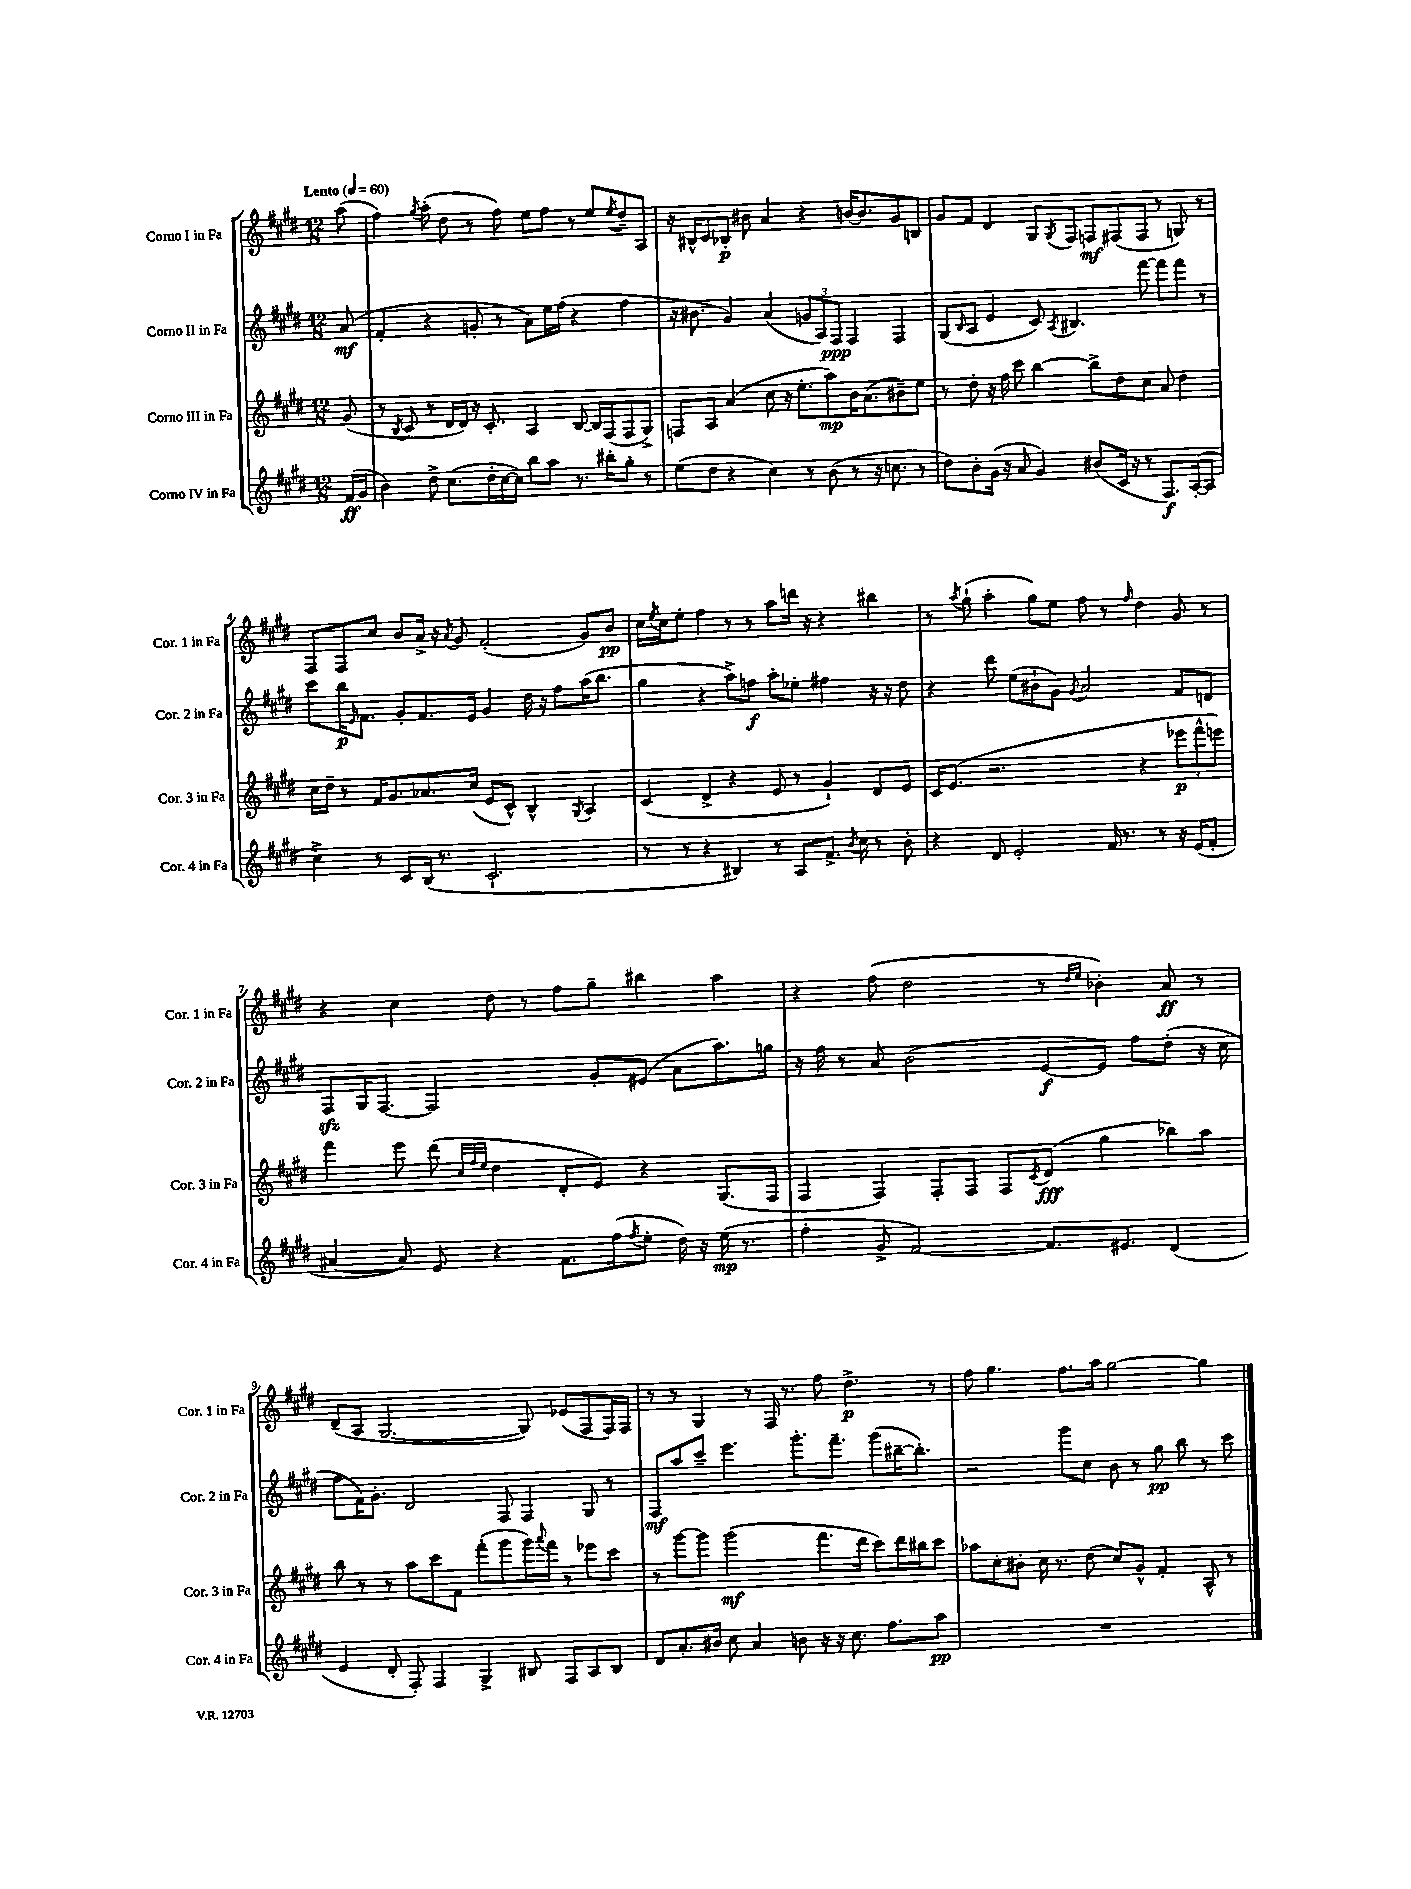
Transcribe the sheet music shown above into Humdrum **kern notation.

**kern	**kern	**kern	**kern
*staff4	*staff3	*staff2	*staff1
*clefG2	*clefG2	*clefG2	*clefG2
*k[f#c#g#d#]	*k[f#c#g#d#]	*k[f#c#g#d#]	*k[f#c#g#d#]
*M12/8	*M12/8	*M12/8	*M12/8
*MM60	*MM60	*MM60	*MM60
(16f#/LL	(8g#/	(8a/	(8aa\
16g#/JJ	.	.	.
=	=	=	=
4b\)	8r	4f#'/	4ff#\)
.	8qB/	.	.
.	8c#/	.	.
.	.	.	8qgg#/
8dd#^\	8r	4r	(8aa'\
(8.cc#\L	16d#/LL	.	8dd#\
.	16d#/JJ)	.	.
.	16r	8g'/	8r
16dd#'\L	8.c#'/	.	.
[16cc#\	.	8r	8ff#\)
16cc#\]JJ)	.	.	.
8bb\L	4A/	8a\L)	8ee\L
8aa\J	.	16ee\L	8ff#\J
.	.	(16ff#\JJ	.
8.r	[8B/	4r	8r
.	16B/]LL	.	8ee/L
16bb#'\LK	(16F#/J	.	.
.	.	.	8qee/
8gg#'\J	8F#/	4ff#\	8dd#~/
8r	8G#^/J)	.	8A/J
=	=	=	=
(8ee\L	8F/L	16r	16r
.	.	8.b#\	16B#^^/LK
8dd#\J	8A/J	.	8c#/
4r	(4a/	4g#/)	8B-'/J
.	.	.	8b#\
4cc#\)	8cc#\	(4a/	4a/
.	16r	.	.
.	8.ee'\L	.	.
8r	.	12g/L	4r
.	.	12A/)	.
(8b\	8aa\)	.	.
.	.	12F#/J	.
8r	16b\K	4F#/	[16b/LK
.	(8.a\	.	8.b/]
16r	.	.	.
8.cc\	.	.	.
.	8b#~\)	4F#/	8g#/
8r	8ee\J	.	8B/J
=	=	=	=
8dd#\L)	8r	(8G#/L	8g#/L
.	.	16qqB/	.
8b'\	8dd#'\	8A/J	8f#/J
(16g#\Jk	16r	4e/	4d#/
16r	16ff#\	.	.
8a/	8ccc#\	.	.
4g#/)	[4bb\	8c#/)	8G#/L
.	.	8qA/	8qG#/
.	.	4.B#/	8F#/J
(8b#/L	8bb^\]L	.	8F/L
16c#/Jk	8dd#\	.	(8F#/
16r	.	.	.
8r	8cc#\J	[8fff#\	8F#/J
8.F#/L)	8a/	8fff#\]L	8r
.	4dd#\	8fff#\J	8G/)
([16A'/k	.	.	.
8A/]J	.	8r	8r
=	=	=	=
4cc#^\)	16cc#\LL	8ccc#\L	8F#/L
.	16dd#~\JJ	.	.
.	8r	16bb\K	8F#/
.	.	16qqe/	.
.	.	8.f#\J	.
8r	16f#/LK	.	8cc#/J
.	8.g#/	.	.
8c#/L	.	8g#'/L	8b/L
(16B/Jk	8.a-/	8.f#/	16a^/Jk
8.r	.	.	16r
.	.	.	8qa/
.	.	.	8g#/
.	(16cc#/Jk	16e/Jk	.
2.c#`/	8e/L	4g#/	(2f#'/
.	8c#^^/J)	.	.
.	4B^^/	16dd#\	.
.	.	16r	.
.	.	8ff#\L	.
.	8qG#/	.	.
.	4A/	(16aa\K	8g#/L)
.	.	8.bb\J	.
.	.	.	8b/J
=	=	=	=
8r	(4c#/	4gg#\	16cc#\LL
.	.	.	8qee/
.	.	.	16cc#\J
8r	.	.	8ee'\J
4r	4d#^/	4r	4ff#\
4B#/)	4r	8aa^\L)	8r
.	.	8ff\J	8r
8r	8e/	8aa'\L	8aa\L
8A/L	8r	8ee-'\J	16ddd\Jk
.	.	.	16r
8.f#^/J	4g#`/)	4ff#\	4r
8qb/	.	.	.
16cc#\	.	.	.
8r	8d#/L	16r	4bb#\
.	.	16r	.
8b'\	8e/J	8dd#\	.
=	=	=	=
4r	16c#/LK	4r	8r
.	(8.e/J	.	.
.	.	.	8qaa/
.	.	.	(8gg#`\
8d#/	2.r	8ddd#\	4aa'\
2e'/	.	(8ee\L	.
.	.	8b#`\	8gg#\L)
.	.	8g#\J)	8ee\J
.	.	8qg#/	.
.	.	2a/	8ff#\
16f#/	.	.	8r
8.r	.	.	.
.	.	.	16qqff#/
.	4r	.	4dd#\
8r	.	.	.
16r	12eee-\L	8f#/L	8g#/
(16e/LK	.	.	.
.	12fff#^^\	.	.
8f#'/J	.	8d/J	8r
.	12eee\J)	.	.
=	=	=	=
[4a#/	4fff#\	8F#/L	4r
.	.	16G#/K	.
.	.	[8.F#/J	.
8a#/])	8eee\	.	4cc#\
8e/	(8ddd#\	2F#/]	.
.	32qqcc#/LLL	.	.
.	32qqff#/	.	.
.	32qqee/JJJ	.	.
4r	4dd#\	.	8dd#\
.	.	.	8r
8.f#\L	8d#'/L	.	8ff#\L
.	8e/J)	8g#'/L	8gg#~\J
(16ff#\k	.	.	.
8qff#/	.	.	.
8ee'\J	4r	(8e#/J	4bb#\
16dd#\)	.	8a\L	.
16r	.	.	.
(16ee\	(8.G#/L	8.aa\)	4aa\
8.r	.	.	.
.	16F#/Jk	16gg\Jk	.
=	=	=	=
4ff#'\	4F#/	16r	4r
.	.	16ff#\	.
.	.	8r	.
8g#^/	4F#/)	8a/	(8ff#\
[2f#/)	.	(2b\	2dd#\
.	8F#'/L	.	.
.	8F#/J	.	.
.	8F#/L	.	.
.	8qc#/	.	.
8.f#/]L	(8d#/J	[8e/L	8r
.	.	.	16qqdd#/LL
.	.	.	16qqee/JJ
.	4gg#\	8e/]J)	4b-'\)
8.e#/J	.	.	.
.	.	8ff#\L	.
(4d#/	8bb-\L)	(8dd#'\J	8a/
.	8aa\J	16r	8r
.	.	16cc#\	.
=	=	=	=
4e/	8bb\	8ff#\L	(8d#~/L
.	8r	16f#\K)	8A/J
.	.	8.g#'\J	.
8d#'/	8r	.	[2.G#/
8F#'/)	8aa\L	2d#/	.
4F#/	8ccc#\	.	.
.	8f#\J	.	.
4G#^/	(8fff#'\L	.	.
.	8ggg#\	8F#/	.
8B#/	16ggg#\L)	4F#/	8G#/])
.	8qqaaa/	.	.
.	16fff#\JJ	.	.
8F#/L	8r	.	(8e-/L
8A/	8eee-\L	8G#/	8F#/
8B#/J	8ccc#\J	8r	16F#/L)
.	.	.	16F#/JJ
=	=	=	=
8d#/L	8r	8F#/L	8r
8.a'/	[8ggg#\L	8aa/	8r
.	8ggg#\]J	8ccc#~/J	4G#/
16b#/Jk	.	.	.
8cc#\	(2ggg#\	4.eee\	.
4a/	.	.	8r
.	.	.	16F#/
.	.	.	8.r
8b\	.	8.ggg#'\L	.
16r	8.fff#\L	.	8ff#\
16r	.	8.fff#~\J	.
8.cc#\	.	.	4.dd#^\
.	16ddd#\Jk	.	.
.	8ccc#\L)	(8ggg#\L	.
8.ff#\L	.	.	.
.	16ddd#\L	[16bb#~\K	.
.	16bb#\J	8.bb#'\]J)	.
8aa\J	8ccc#\J	.	8r
=	=	=	=
1.r	8aa-\L	2r	8ff#\
.	8cc#'\	.	4.gg#\
.	8b#'\J	.	.
.	16cc#\	.	.
.	8.r	.	.
.	.	8ggg#\L	8.ff#\L
.	(8dd#\	8cc#\J	.
.	.	.	16aa\Jk
.	8cc#/L)	8b\	[2gg#\
.	8g#^^/J	8r	.
.	4f#'/	8gg#\	.
.	.	8bb\	.
.	8A^^/	8r	4gg#\]
.	8r	8ccc#\	.
==	==	==	==
*-	*-	*-	*-
